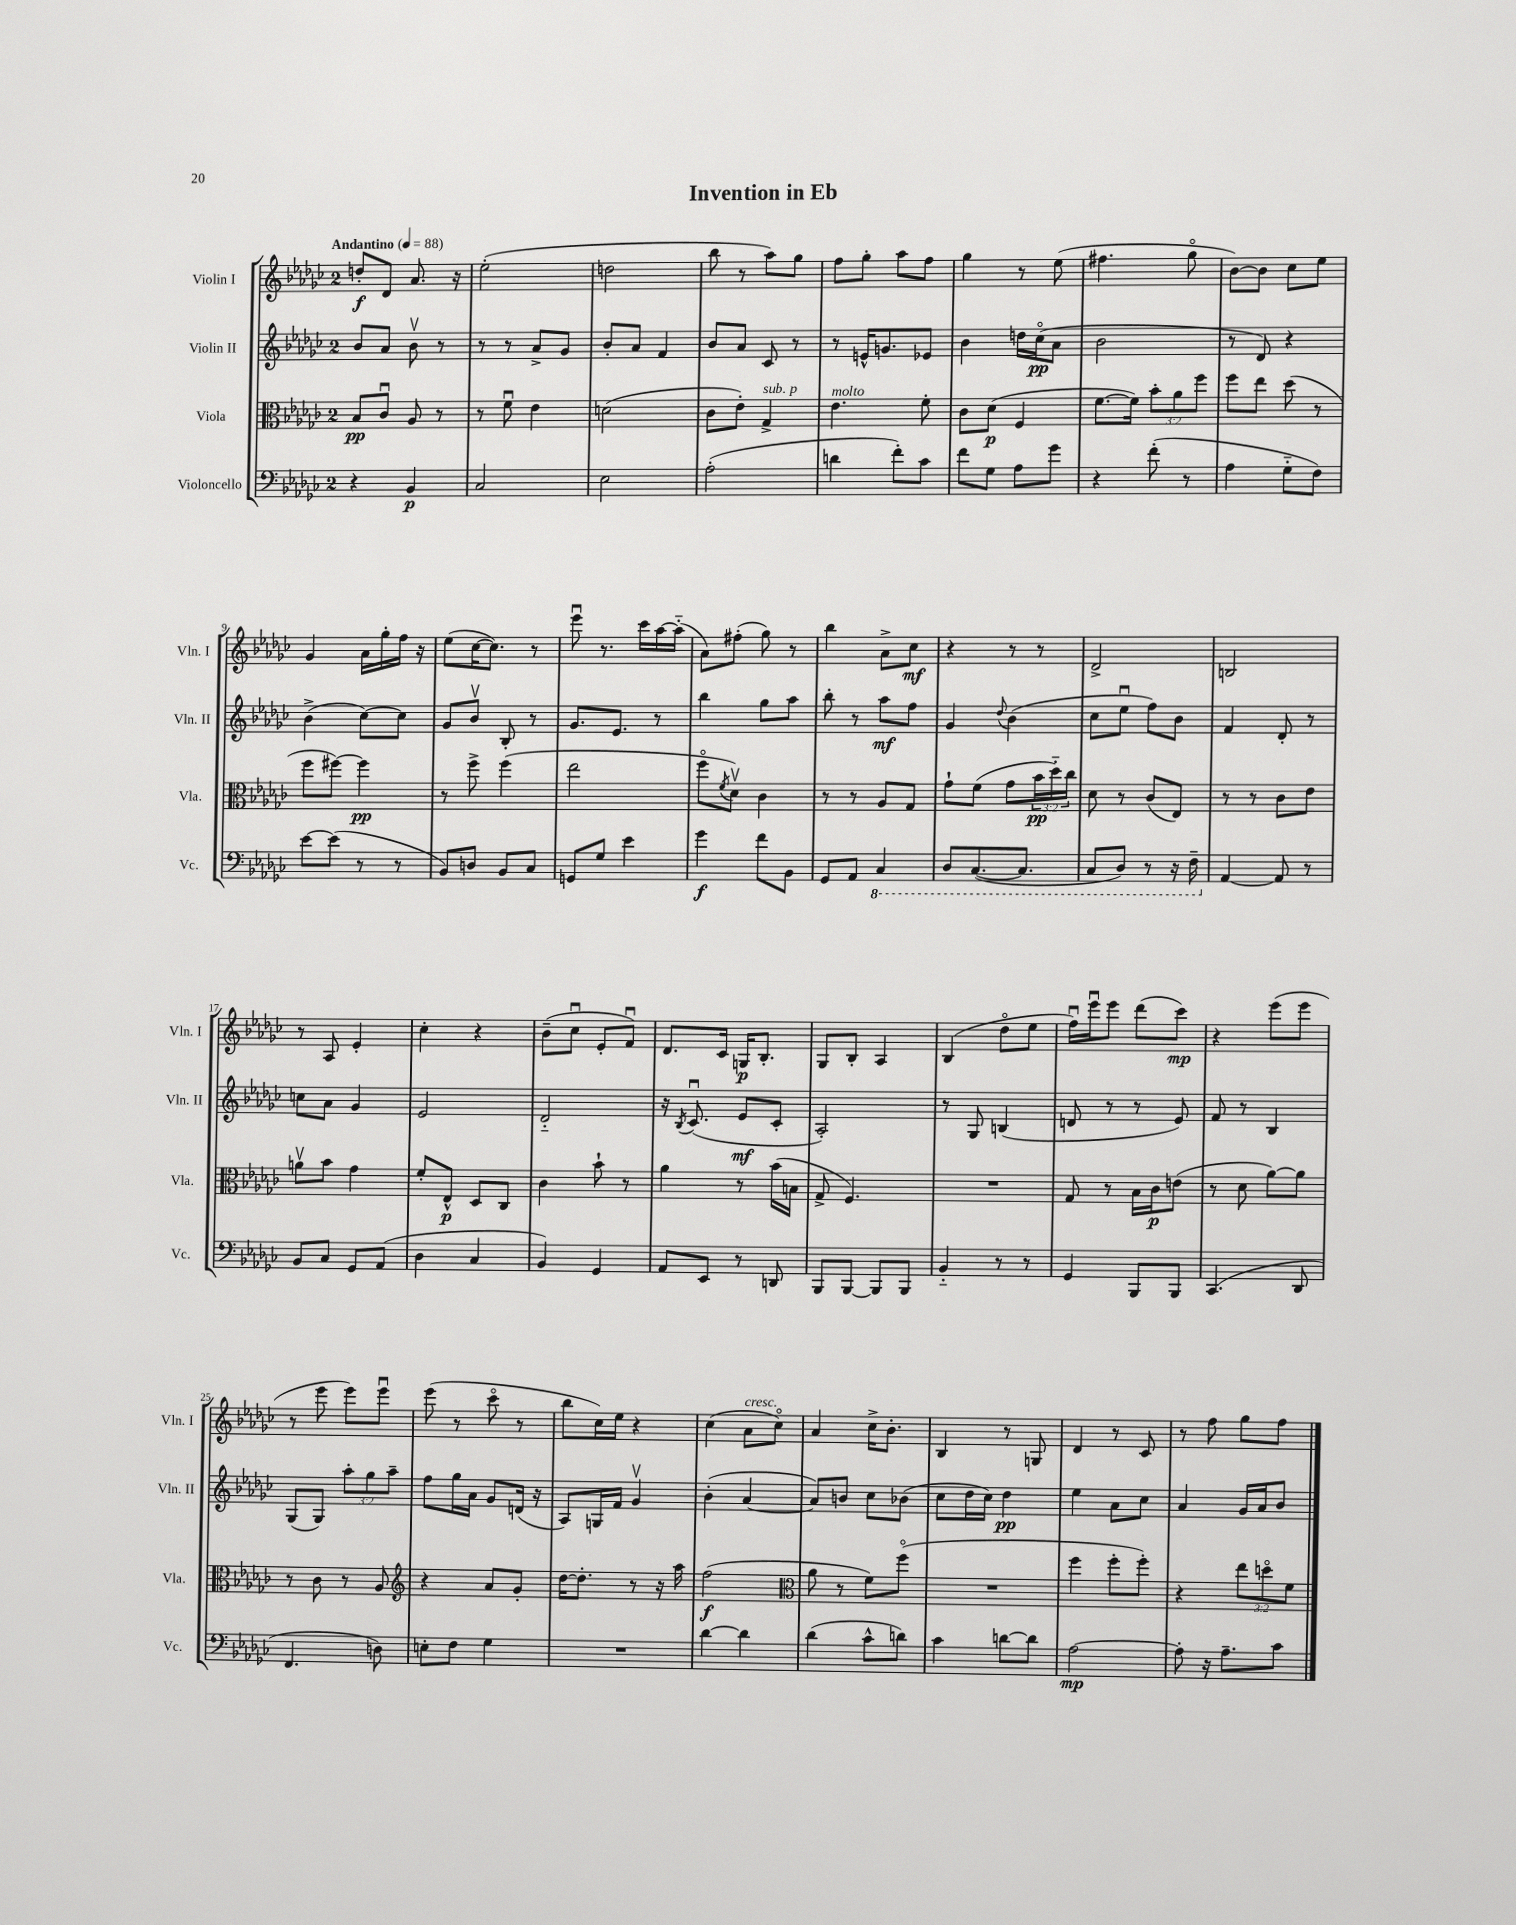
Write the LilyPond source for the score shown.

\header { title = "Invention in Eb" }
<<
\new StaffGroup <<
\new Staff = "s0" \with { instrumentName = "Violin I" shortInstrumentName = "Vln. I" } {
    \clef treble \key ges \major \once \override Staff.TimeSignature.style = #'single-digit \time 2/4 \tempo "Andantino" 4 = 88
    d''8-.\f des'8 aes'8. r16 |
    ees''2-.( |
    d''2 |
    bes''8 r8 aes''8) ges''8 |
    f''8 ges''8-. aes''8 f''8 |
    ges''4 r8 ees''8( |
    fis''4. ges''8\flageolet |
    bes'8~) bes'8 ces''8 ees''8 |
    ges'4 aes'16 ges''16-. f''16 r16 |
    ees''8( ces''16~ ces''8.) r8 |
    ees'''8\downbow r8. ces'''16 aes''16~ aes''16-_( |
    aes'8) fis''8-.( ges''8) r8 |
    bes''4 aes'8-> ces''8\mf |
    r4 r8 r8 |
    des'2-> |
    b2 |
    r8 aes8 ees'4-. |
    ces''4-. r4 |
    bes'8--( ces''8\downbow ees'8-. f'8\downbow) |
    des'8. ces'16 g16\p bes8.-. |
    ges8 bes8-. aes4 |
    bes4( des''8\flageolet ees''8 |
    f''16\downbow) ees'''16\downbow ees'''8 des'''8( ces'''8\mp) |
    r4 ees'''8( ees'''8 |
    r8 ees'''8 ees'''8) ees'''8\downbow |
    ees'''8( r8 ces'''8\flageolet r8 |
    bes''8 ces''16) ees''16 r4 |
    ces''4( aes'8^\markup { \italic "cresc." } ces''8\flageolet) |
    aes'4 ces''16-> bes'8.-. |
    bes4 r8 g8 |
    des'4 r8 ces'8 |
    r8 f''8 ges''8 f''8 \bar "|." |
}
\new Staff = "s1" \with { instrumentName = "Violin II" shortInstrumentName = "Vln. II" } {
    \clef treble \key ges \major \once \override Staff.TimeSignature.style = #'single-digit \time 2/4 \override Staff.TupletNumber.text = #tuplet-number::calc-fraction-text
    bes'8 aes'8 bes'8\upbow r8 |
    r8 r8 aes'8-> ges'8 |
    bes'8-. aes'8 f'4 |
    bes'8 aes'8 ces'8 r8 |
    r8 e'16-^ g'8. ees'8 |
    bes'4 d''16 ces''16\flageolet\pp( aes'8 |
    bes'2 |
    r8 des'8) r4 |
    bes'4->( ces''8~) ces''8 |
    ges'8 bes'8\upbow bes8-. r8 |
    ges'8. ees'8. r8 |
    bes''4 ges''8 aes''8 |
    bes''8-. r8 aes''8\mf f''8 |
    ges'4 \appoggiatura { des''8 } bes'4( |
    ces''8 ees''8\downbow f''8) bes'8 |
    f'4 des'8-. r8 |
    c''8 aes'8 ges'4 |
    ees'2 |
    des'2-_ |
    r16 \acciaccatura { bes8 } ces'8.\downbow( ees'8\mf ces'8-. |
    aes2-.) |
    r8 ges8 b4( |
    d'8 r8 r8 ees'8) |
    f'8 r8 bes4 |
    ges8( ges8) \tuplet 3/2 { aes''8-. ges''8 aes''8-- } |
    f''8 ges''16 aes'16 ges'8 d'16( r16 |
    aes8) g16 f'16 ges'4\upbow |
    bes'4-.( aes'4~ |
    aes'8) b'8 ces''8 bes'8( |
    ces''8 des''16 ces''16) des''4\pp |
    ees''4 aes'8 ces''8 |
    aes'4 ges'16 aes'16 bes'8 \bar "|." |
}
\new Staff = "s2" \with { instrumentName = "Viola" shortInstrumentName = "Vla." } {
    \clef alto \key ges \major \once \override Staff.TimeSignature.style = #'single-digit \time 2/4 \override Staff.TupletNumber.text = #tuplet-number::calc-fraction-text
    bes8\pp ces'8\downbow aes8 r8 |
    r8 f'8\downbow ees'4 |
    d'2( |
    ces'8 ees'8-.) ges4->^\markup { \italic "sub. p" } |
    ees'4.^\markup { \italic "molto" } f'8-. |
    ces'8 des'8\p( f4 |
    f'8.~ f'16) \tuplet 3/2 { bes'8-. aes'8 f''8 } |
    f''8 ees''8 des''8( r8 |
    f''8 fis''8~) fis''4\pp |
    r8 f''8-> f''4( |
    ees''2 |
    f''8\flageolet \acciaccatura { f'8 } des'8\upbow) ces'4 |
    r8 r8 aes8 ges8 |
    ges'8-! f'8( ges'8 \tuplet 3/2 { bes'16\pp des''16-_) ces''16 } |
    des'8 r8 ces'8( ees8) |
    r8 r8 ces'8 ees'8 |
    a'8\upbow bes'8 ges'4 |
    f'8-. ees8-^\p des8 ces8 |
    ces'4 bes'8-! r8 |
    aes'4 r8 bes'16( b16 |
    ges8-> f4.) |
    R2 |
    ges8 r8 bes16 ces'16\p e'8( |
    r8 des'8 aes'8~) aes'8 |
    r8 ces'8 r8 aes8 |
    \clef treble r4 aes'8 ges'8-. |
    des''16~ des''8.-. r8 r16 aes''16 |
    f''2\f( |
    \clef alto aes'8 r8 f'8) f''8\flageolet( |
    R2 |
    f''4 f''8-. f''8-.) |
    r4 \tuplet 3/2 { ees''8 d''8\flageolet f'8 } \bar "|." |
}
\new Staff = "s3" \with { instrumentName = "Violoncello" shortInstrumentName = "Vc." } {
    \clef bass \key ges \major \once \override Staff.TimeSignature.style = #'single-digit \time 2/4
    r4 bes,4\p |
    ces2 |
    ees2 |
    aes2-.( |
    d'4 f'8-.) ces'8 |
    f'8 ges8 aes8 ges'8 |
    r4 f'8-.( r8 |
    aes4 ges8-_ f8) |
    ees'8~ ees'8( r8 r8 |
    bes,8) d8 bes,8 ces8 |
    g,8 ges8 ees'4 |
    ges'4\f f'8 bes,8 |
    ges,8 aes,8 \ottava #-1 ces,4 |
    des,8 ces,8.~( ces,8. |
    ces,8 des,8) r8 r16 f,16-- \ottava #0 |
    aes,4~ aes,8 r8 |
    bes,8 ces8 ges,8 aes,8( |
    des4 ces4 |
    bes,4) ges,4 |
    aes,8 ees,8 r8 d,8 |
    bes,,8 bes,,8~ bes,,8 bes,,8 |
    bes,4-_ r8 r8 |
    ges,4 bes,,8 bes,,8 |
    ces,4.( des,8 |
    f,4. d8) |
    e8-. f8 ges4 |
    R2 |
    des'4~ des'4 |
    des'4( ces'8-^ d'8) |
    ces'4 d'8~ d'8 |
    aes2~\mp |
    aes8-. r16 aes8.-- ces'8 \bar "|." |
}
>>
>>
